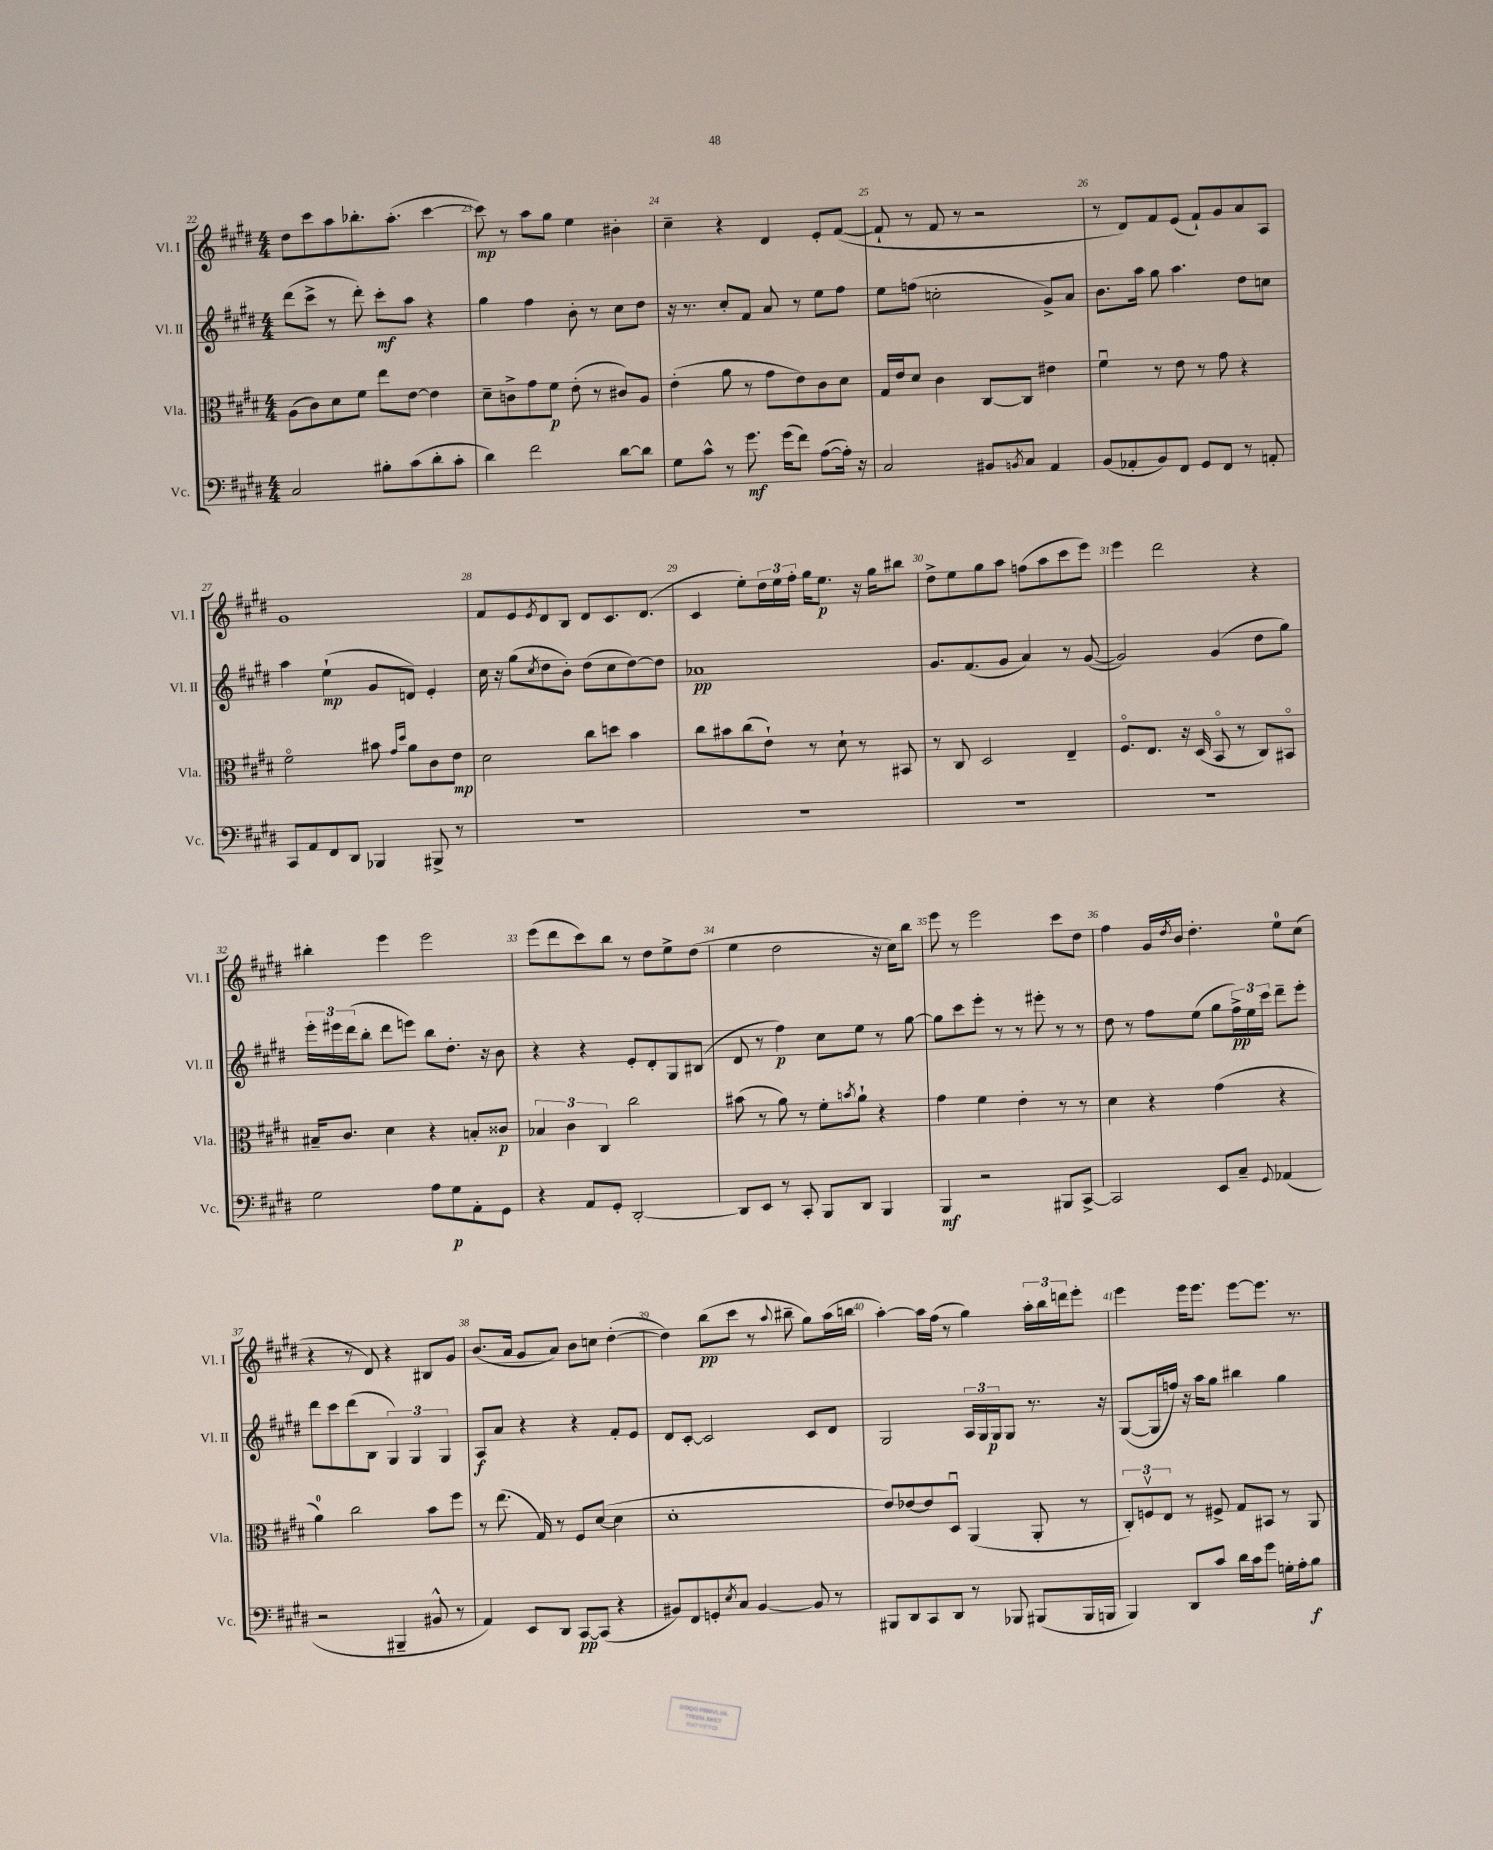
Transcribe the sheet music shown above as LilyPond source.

<<
\new StaffGroup <<
\new Staff = "s0" \with { instrumentName = "Vl. I" shortInstrumentName = "Vl. I" } {
    \clef treble \key e \major \numericTimeSignature \time 4/4
    dis''8 cis'''8 a''8 bes''8.-. a''8.-.( cis'''4~ |
    cis'''8\mp) r8 a''8 gis''8 e''4 bis'4-. |
    cis''4-- r4 dis'4 e'8-. fis'8~( |
    fis'8-! r8 fis'8 r8 r2 |
    r8 dis'8) fis'8 e'8( fis'8-!) gis'8 a'8 a8 |
    gis'1 |
    fis'8 e'8 \acciaccatura { e'8 } dis'8 b8 dis'8 cis'8. dis'8.( |
    cis'4 e''8-.) \tuplet 3/2 { dis''16 e''16 fis''16-. } gis''16 e''8.\p r16 gis''16 bis''8 |
    dis''8-> e''8 gis''8 a''8 f''8( a''8 cis'''8 e'''8) |
    e'''4 dis'''2 r4 |
    bis''4-. e'''4 e'''2 |
    e'''8( dis'''8 cis'''8) b''8 r8 dis''8 e''8-> dis''8( |
    e''4 dis''2 r16 cis''16) b''8 |
    e'''8 r8 e'''2 cis'''8 dis''8 |
    fis''4 gis'16 \acciaccatura { dis''8 } b'16 dis''4.-. e''8-0 cis''8( |
    r4 r8 dis'8) r4 bis8 gis'8 |
    b'8.( a'16 gis'8 a'8) b'8 c''8 dis''4~-.( |
    dis''4) b''8\pp( cis'''8 r8 \appoggiatura { a''8 } bis''8-- gis''8) a''16( b''16 |
    a''4~-.) a''16 fis''16( r8 gis''4) \tuplet 3/2 { a''16-. b''16 d'''16 } e'''8-. |
    e'''4 e'''16 e'''8. e'''8~ e'''8. r8. \bar "|." |
}
\new Staff = "s1" \with { instrumentName = "Vl. II" shortInstrumentName = "Vl. II" } {
    \clef treble \key e \major \numericTimeSignature \time 4/4
    dis'''8( cis'''8-> r8 dis'''8-.) cis'''8-.\mf a''8 r4 |
    gis''4 fis''4 b'8-. r8 cis''8 dis''8 |
    r16 r8. cis''8-. fis'8 a'8 r8 e''8 fis''8 |
    e''8 f''8( c''2-. gis'8->) a'8 |
    b'8. a''16 gis''8 a''4. dis''8 c''8 |
    a''4 e''4-!\mp( gis'8 d'8) e'4-. |
    cis''16 r16 gis''8( \acciaccatura { cis''8 } dis''8 b'8-.) dis''8( cis''8 dis''8~) dis''8 |
    aes'1\pp |
    gis'8. fis'8.( gis'8 a'4) r8 gis'8~( |
    gis'2) gis'4( dis''8 gis''8) |
    \tuplet 3/2 { e'''16-. eis'''16 dis'''16( } b''8-. dis'''8 e'''8) b''8 dis''8.-. r16 b'8 |
    r4 r4 e'8-. dis'8-. gis8 bis8( |
    dis'8 r8 fis''4\p) cis''8 e''8 r8 gis''8~ |
    gis''8 cis'''8 e'''8-. r8 r8 eis'''8-. r8 r8 |
    dis''8 r8 fis''8 e''8( gis''8 \tuplet 3/2 { fis''16->\pp) e''16 cis'''16 } dis'''8-- e'''8-. |
    dis'''8 cis'''8 dis'''8( b8 \tuplet 3/2 { gis4) gis4 gis4 } |
    a8\f a'8 r4 r4 fis'8-. e'8 |
    dis'8 cis'8~-. cis'2 cis'8 dis'8 |
    gis2 \tuplet 3/2 { a16 gis16 gis16\p } gis8 r8. r16 |
    gis8~( gis16 f''16) r16 a''16 gis''8 bis''4 gis''4 \bar "|." |
}
\new Staff = "s2" \with { instrumentName = "Vla." shortInstrumentName = "Vla." } {
    \clef alto \key e \major \numericTimeSignature \time 4/4
    a8( cis'8) dis'8 fis'8 e''8 e'8~ e'4 |
    dis'8-- c'8-> gis'8 fis'8\p e'8-.( r8 cis'8) a8 |
    e'4-.( a'8 r8 gis'8 e'8) cis'8 dis'8 |
    gis16 e'16 dis'8 cis'4 cis8~ cis8 eis'4 |
    fis'4\downbow r8 e'8 r8 gis'8 r4 |
    fis'2\flageolet bis'8 \grace { gis'16 dis''16 } a'8 cis'8 e'8\mp |
    dis'2 cis''8 d''8 b'4 |
    cis''8 bis'8 cis''8( e'8-!) r8 dis'8-! r8 bis,8 |
    r8 cis8 dis2 e4-- |
    fis8.\flageolet e8. r16 dis16( b,8\flageolet r8 cis8) bis,8\flageolet |
    bis16-- cis'8. dis'4 r4 b8-. cisis'8\p |
    \tuplet 3/2 { bes4 cis'4 cis4 } cis''2 |
    bis'8( r8 a'8) r8 fis'8-. \acciaccatura { b'8 } a'8-! r4 |
    gis'4 fis'4 e'4-. r8 r8 |
    dis'4 r4 gis'4( r4 |
    a'4-0) cis''2 b'8 fis''8 |
    r8 e''8.( gis16) r8 fis8 dis'8~( dis'4 |
    dis'1-. |
    e'8) ees'8~ ees'8 dis8\downbow a,4( a,8-. r8 |
    \tuplet 3/2 { cis8-.) f8\upbow e8 } r8 fis8-> gis8 bis,8 r8 a,8 \bar "|." |
}
\new Staff = "s3" \with { instrumentName = "Vc." shortInstrumentName = "Vc." } {
    \clef bass \key e \major \numericTimeSignature \time 4/4
    cis2 bis8-. cis'8( dis'8-. cis'8-. |
    dis'4) fis'2 dis'8~ dis'8 |
    gis8 cis'8-^ r8 gis'8.\mf gis'16( fis'8) a8~( a16-.) r16 |
    cis2 bis,8 \acciaccatura { b,8 } cis8 a,4 |
    b,8( aes,8-. b,8) fis,8 gis,8 fis,8 r8 a,8-. |
    cis,8 a,8 fis,8 dis,8 bes,,4 bis,,8-> r8 |
    R1 |
    R1 |
    R1 |
    R1 |
    gis2 a8 gis8\p a,8-. gis,8 |
    r4 a,8 gis,8-. dis,2~-. |
    dis,8 e,8 r8 cis,8-. b,,8 dis,8 b,,4 |
    b,,4\mf r2 bis,,8 cis,8~-> |
    cis,2 e,8 cis8-- \appoggiatura { gis,8 } aes,4( |
    r2 bis,,4-- bis,8-^ r8 |
    a,4) e,8 dis,8 cis,8~\pp cis,8( r4 |
    bis,8) fis,8 g,8-. \acciaccatura { e8 } cis8 bis,4~ bis,8 r8 |
    bis,,8 dis,8 cis,8 dis,8 r8 bes,,8 bis,,8( bis,,16 b,,16 |
    b,,4) dis,8 cis'8 dis'16 cis'16 gis'8 g16-. a16-. b8\f \bar "|." |
}
>>
>>
\layout { \context { \Score currentBarNumber = #22 \override BarNumber.break-visibility = ##(#f #t #t) barNumberVisibility = #all-bar-numbers-visible } }
